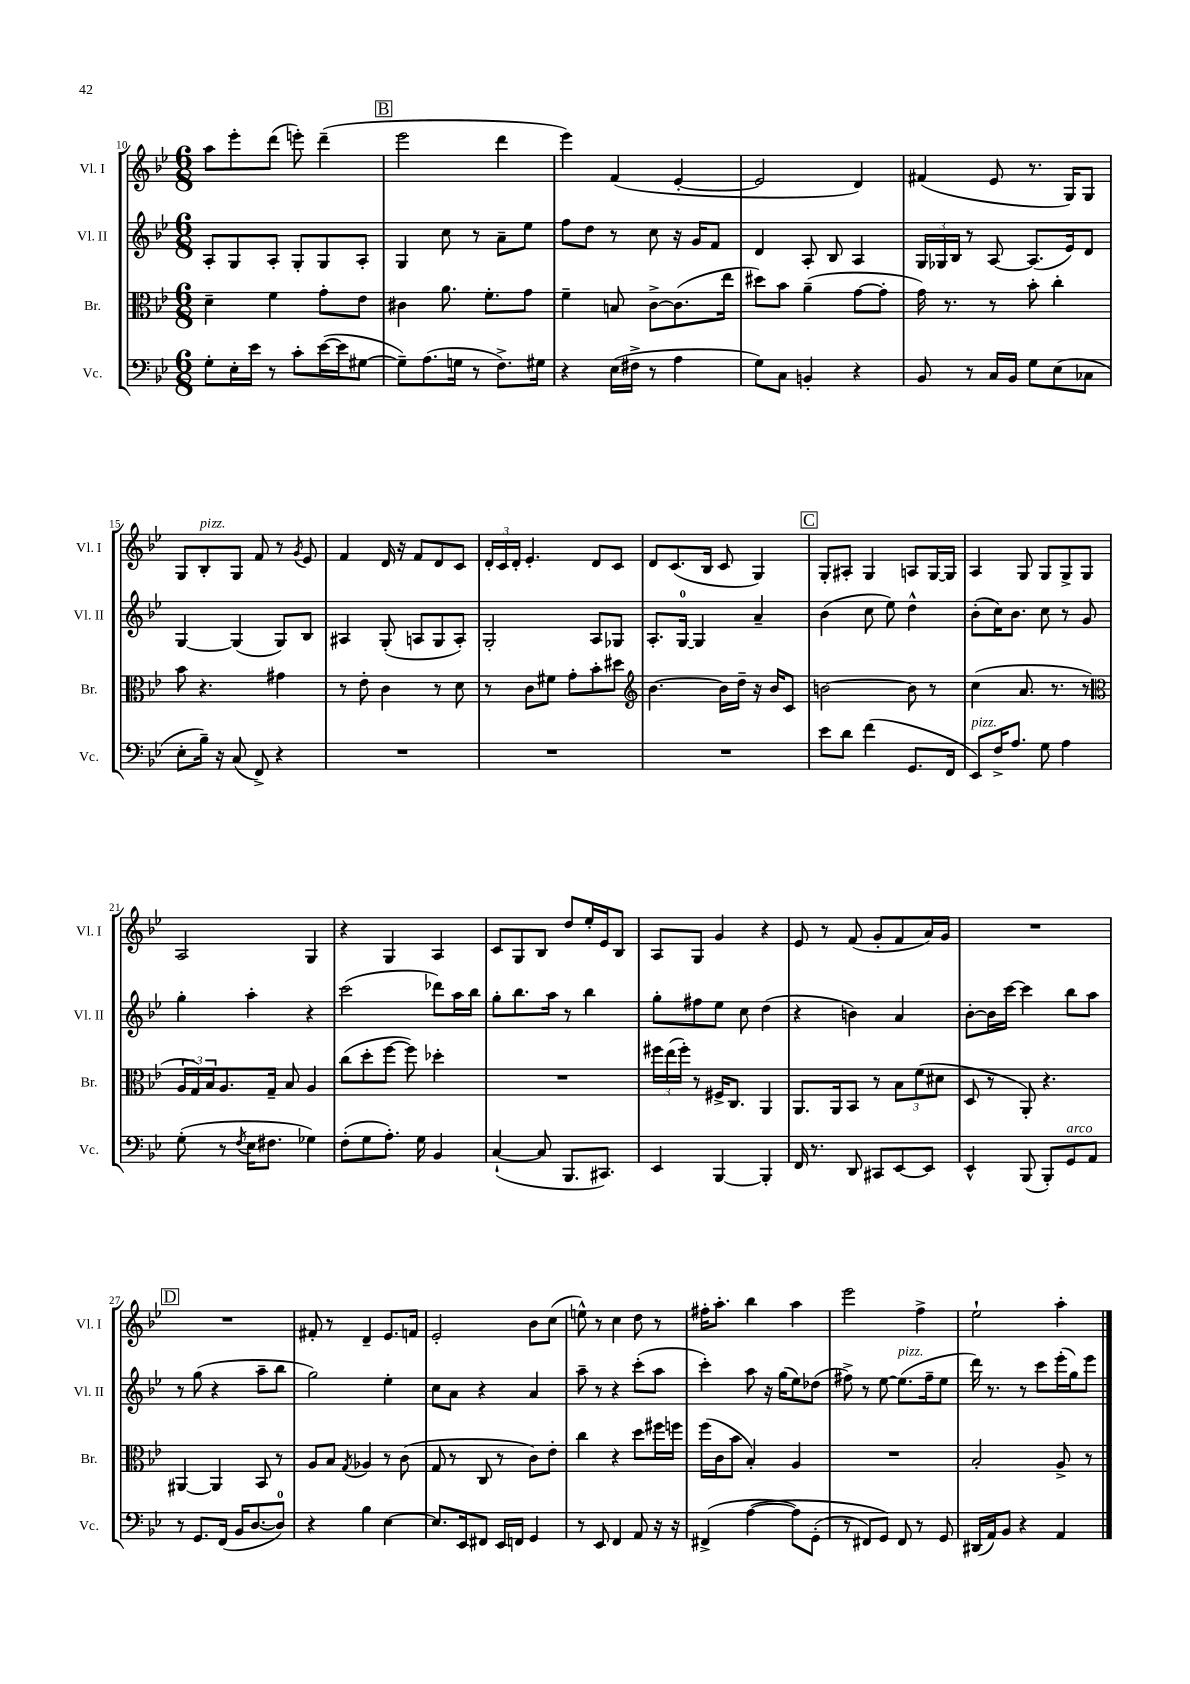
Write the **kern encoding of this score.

**kern	**kern	**kern	**kern
*staff4	*staff3	*staff2	*staff1
*clefF4	*clefC3	*clefG2	*clefG2
*k[b-e-]	*k[b-e-]	*k[b-e-]	*k[b-e-]
*M6/8	*M6/8	*M6/8	*M6/8
8G'\L	4d~\	8A'/L	8aa\L
16E-'\L	.	8G/	8eee-'\
16e-\JJ	.	.	.
8r	4f\	8A'/J	(8ddd\J
8c'\L	.	8G'/L	8eee'\)
([16e-\L	8g'\L	8G/	(4ddd~\
16e-\]J	.	.	.
[8G#\J	8e-\J	8A'/J	.
=	=	=	=
8G#~\]L)	4c#\	4G/	2eee-\
(8.A\	.	.	.
.	8.a\	8cc\	.
16G\Jk	.	.	.
8r	.	8r	.
.	8.f'\L	.	.
8.F^\L)	.	8a~\L	4ddd\
.	8g\J	8ee-\J	.
16G#\Jk	.	.	.
=	=	=	=
4r	4f~\	8ff\L	4eee-\)
.	.	8dd\J	.
(16E-\LL	8B/	8r	(4f/
16F#^\JJ	.	.	.
8r	[8c^\L	8cc\	.
4A\	(8.c\]	16r	[4e-'/
.	.	16g/LK	.
.	.	8f/J	.
.	16ee-\Jk	.	.
=	=	=	=
8G\L)	8dd#\L)	4d/	2e-/]
8C\J	8b-\J	.	.
4BB'/	(4a~\	8A'/	.
.	.	8B-/	.
4r	[8g\L	4A/	4d/)
.	8g'\]J	.	.
=	=	=	=
8BB-/	16g\)	24G/LL	(4f#/
.	.	24G-/	.
.	8.r	.	.
.	.	24B-/JJ	.
8r	.	8r	.
16C/LL	8r	[8A/	8e-/
16BB-/JJ	.	.	.
8G\L	8b-'\	(8.A/]L	8.r
(8E-\	4cc'\	.	.
.	.	16e-/k)	16G/LK)
8C-\J	.	8d/J	8G/J
=	=	=	=
8E-'\L	8b-\	[4G/	8G/L
16B-~\Jk)	4.r	.	8B-'/
16r	.	.	.
(8C/	.	(4G/]	8G/J
8FF^/)	.	.	8f/
4r	4g#\	8G/L)	8r
.	.	.	8qg/
.	.	8B-/J	8e-/
=	=	=	=
2.r	8r	4A#/	4f/
.	8e-'\	.	.
.	4c\	(8G'/	16d/
.	.	.	16r
.	.	8A/L	8f/L
.	8r	8G/	8d/
.	8d\	8A'/J)	8c/J
=	=	=	=
2.r	8r	2G'/	24d'/LL
.	.	.	24c/
.	.	.	24d'/JJ
.	8c\L	.	4.e-'/
.	8f#\J	.	.
.	8g'\L	.	.
.	8b-'\	8A/L	8d/L
.	8dd#\J	8G-/J	8c/J
=	=	=	=
*	*clefG2	*	*
2.r	[4.b-\	8.A'/L	8d/L
.	.	.	(8.c/
.	.	[16G/Jk	.
.	.	4G/]	.
.	.	.	16B-/Jk
.	16b-\]LL	.	8c/
.	16dd~\JJ	.	.
.	16r	4a~/	4G/)
.	16b-/LK	.	.
.	8c/J	.	.
=	=	=	=
8e-\L	[2b\	(4b-\	8G'/L
8d\J	.	.	8A#'/J
(4f\	.	8cc\	4G/
.	.	8ee-\)	.
8.GG/L	8b\]	4dd^^\	8A/L
.	8r	.	[16G/L
16FF/Jk	.	.	16G/]JJ
=	=	=	=
8EE-/L)	(4cc\	(8b-'\L	4A/
16F^/K	.	16cc\K)	.
8.A/J	.	8.b-\J	.
.	8.a/	.	8G/
8G\	.	8cc\	8G/L
.	8.r	.	.
4A\	.	8r	8G^/
.	8r	8g/	8G/J
=	=	=	=
*	*clefC3	*	*
(8G'\	24A/LL	4gg'\	2A/
.	24G/)	.	.
.	24B-/J	.	.
8r	8.A/	.	.
8qF/	.	.	.
16E-\LK	.	4aa'\	.
8.F#\J	16G~/Jk	.	.
.	8B-/	.	.
4G-\)	4A/	4r	4G/
=	=	=	=
(8F'\L	(8cc\L	(2ccc\	4r
8G\	8dd'\	.	.
8.A'\J)	[8ff\J	.	4G/
.	8ff\])	.	.
16G\	.	.	.
4BB-/	4dd-'\	8ddd-\L)	4A/
.	.	16aa\L	.
.	.	16bb-\JJ	.
=	=	=	=
([4C`/	2.r	8gg'\L	8c/L
.	.	8.bb-\	8G/
8C/]	.	.	8B-/J
.	.	16aa\Jk	.
8.BBB-/L	.	8r	8dd/L
.	.	4bb-\	16ee-'/L
8.CC#/J)	.	.	16e-/J
.	.	.	8B-/J
=	=	=	=
4EE-/	24ff#\LL	8gg'\L	8A/L
.	(24ee-\	.	.
.	24ff#'\JJ)	.	.
.	8r	8ff#\	8G/J
[4BBB-/	16F#^/LK	8ee-\J	4g/
.	8.C/J	.	.
.	.	8cc\	.
4BBB-'/]	4AA/	(4dd\	4r
=	=	=	=
16FF/	8.AA/L	4r	8e-/
8.r	.	.	.
.	.	.	8r
.	16AA/k	.	.
8DD/	8BB-/J	4b\)	(8f/
8CC#/L	8r	.	8g'/L
[8EE-/	12B-\L	4a/	8f/
.	(12f\	.	.
8EE-/]J	.	.	16a/L)
.	12d#\J	.	.
.	.	.	16g/JJ
=	=	=	=
4EE-^^/	8D/	[8b-'\L	2.r
.	8r	16b-\]L	.
.	.	[16ccc\JJ	.
(8BBB-/	8AA'/)	4ccc\]	.
8BBB-'/L)	4.r	.	.
8GG/	.	8bb-\L	.
8AA/J	.	8aa\J	.
=	=	=	=
8r	[4AA#/	8r	2.r
8.GG/L	.	(8gg\	.
.	4AA#/]	4r	.
(16FF/Jk	.	.	.
16BB-/LK	.	.	.
[8.D/	.	.	.
.	8BB-/	8aa~\L	.
8D/]J)	8r	8bb-\J	.
=	=	=	=
4r	8A/L	2gg\)	8f#'/
.	8B-/J	.	8r
.	8qG/	.	.
4B-\	4A-/	.	4d~/
[4E-\	8r	4ee-'\	8.e-/L
.	(8c\	.	.
.	.	.	16f/Jk
=	=	=	=
8.E-/]L	8G/	8cc\L	2e-'/
.	8r	8a\J	.
16EE-/k	.	.	.
8FF#/J	8C/	4r	.
16EE-/LL	8r	.	.
16FF/JJ	.	.	.
4GG/	8c\L)	4a/	8b-\L
.	8e-'\J	.	(8cc\J
=	=	=	=
8r	4cc\	8aa~\	8ee^^\)
8EE-/	.	8r	8r
4FF/	4r	4r	4cc\
8AA/	8dd\L	(8ccc'\L	8dd\
16r	16ff#\L	8aa\J	8r
16r	16ff\JJ	.	.
=	=	=	=
(4FF#^/	(16ff\LL	4ccc'\)	16ff#'\LK
.	16c\J	.	8.aa'\J
.	8b-\J	.	.
&([4A\	4B-'/)	8aa\	4bb-\
.	.	16r	.
.	.	(16gg\LK	.
8A\]L)	4A/	8ee-\)	4aa\
(8GG'\J	.	(8dd-\J	.
=	=	=	=
8r	2.r	8ff#^\)	2eee-\
8FF#/L)	.	8r	.
8GG/J&)	.	[8ee-\	.
8FF#/	.	(8.ee-\]L	.
8r	.	.	4ff^\
.	.	16ff#~\k	.
8GG/	.	8ee-\J	.
=	=	=	=
(16DD#/LL	2B-'/	16ddd\)	2ee-`\
16AA/J)	.	8.r	.
8BB-/J	.	.	.
4r	.	8r	.
.	.	8ccc\L	.
4AA/	8A^/	(16eee-'\L	4aa'\
.	.	16gg\J)	.
.	8r	8eee-\J	.
==	==	==	==
*-	*-	*-	*-
